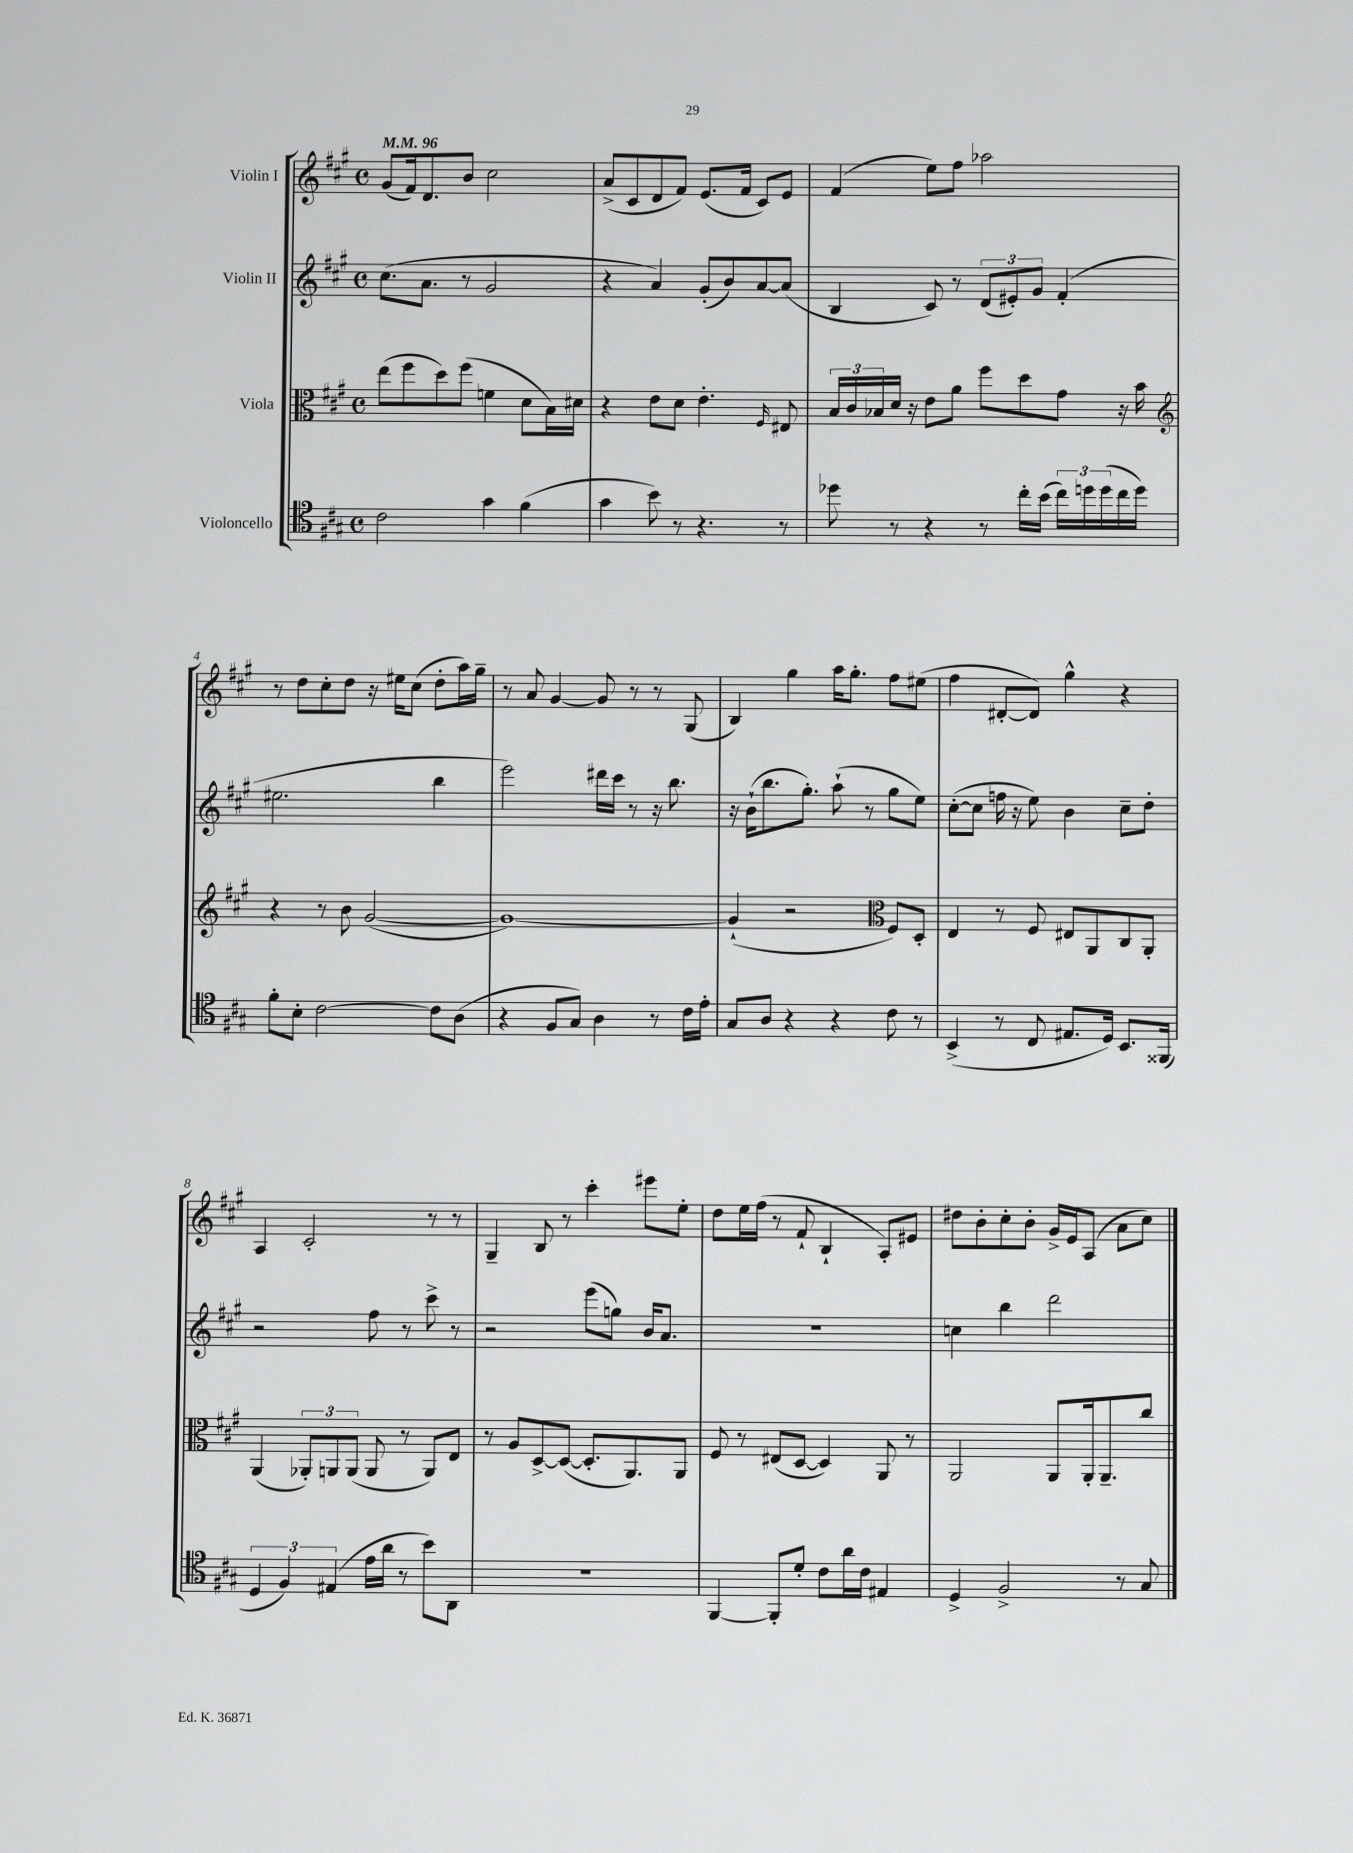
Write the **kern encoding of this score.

**kern	**kern	**kern	**kern
*part4	*part3	*part2	*part1
*staff4	*staff3	*staff2	*staff1
*I"Violoncello	*I"Viola	*I"Violin II	*I"Violin I
*clefC4	*clefC3	*clefG2	*clefG2
*k[f#c#g#]	*k[f#c#g#]	*k[f#c#g#]	*k[f#c#g#]
*M4/4	*M4/4	*M4/4	*M4/4
*met(c)	*met(c)	*met(c)	*met(c)
*MM96	*MM96	*MM96	*MM96
=1	=1	=1	=1
2c#\	(8ee\L	(8.cc#\L	(8g#/L
.	8ff#\	.	16f#/k)
.	.	8.a\J	8.d/
.	8dd\)	.	.
.	(8ff#\J	8r	8b/J
4g#\	4fn\	2g#/	2cc#\
(4f#\	8d\L	.	.
.	16B\L)	.	.
.	16d#X\JJ	.	.
=2	=2	=2	=2
4g#\	4r	4r	(8a^/L
.	.	.	8c#/
8b\)	8e\L	4a/)	8d/
8r	8d\J	.	8f#/J)
4.r	4.e'\	(8g#'/L	(8.e/L
.	.	8b/)	.
.	.	.	16f#/Jk
.	.	[8a/	8c#/L)
.	16qqF#/	.	.
8r	8E#X/	(8a/J]	8e/J
=3	=3	=3	=3
8dd-X\	24B/LL	4B/	(4f#/
.	24c#/	.	.
.	24B-X/	.	.
8r	16d/JJ	.	.
.	16r	.	.
4r	8e\L	8c#/)	8ee\L)
.	8a\J	8r	8ff#\J
8r	8ff#\L	(12d/L	2aa-X\
.	.	12e#X'/)	.
16cc#'\LL	8dd\	.	.
.	.	12g#/J	.
(16b\JJ	.	.	.
24cc#\LL)	8g#\J	(4f#'/	.
24ddn\	.	.	.
(24dd\	.	.	.
16cc#\	16r	.	.
16dd\JJ)	16b\	.	.
!!LO:LB:g=z
=4	=4	=4	=4
*	*clefG2	*	*
8f#'\L	4r	2.ee#X\	8r
8B'\J	.	.	8dd\L
[2c#\	8r	.	8cc#'\
.	8b\	.	8dd\J
.	([2g#/	.	16r
.	.	.	16ee#X\KL
.	.	.	(8cc#\J
8c#\L]	.	4bb\	8dd'\L
(8A\J	.	.	16aa\L)
.	.	.	16gg#~\JJ
=5	=5	=5	=5
4r	1g#_)	2eee\)	8r
.	.	.	8a/
8F#/L	.	.	[4g#/
8G#/J)	.	.	.
4A\	.	16ddd#X\LL	8g#/]
.	.	16ccc#\JJ	.
.	.	8r	8r
8r	.	16r	8r
.	.	8.bb\	.
16c#\LL	.	.	(8G#/
16e'\JJ	.	.	.
=6	=6	=6	=6
8G#/L	(4g#`/]	16r	4B/)
.	.	(16b`\KL	.
8A/J	.	8.bb\	.
4r	2r	.	4gg#\
.	.	8.gg#'\J)	.
4r	.	(8aa`\	16aa\KL
.	.	.	8.gg#'\J
.	.	8r	.
*	*clefC3	*	*
8c#\	8F#/L)	8gg#\L	8ff#\L
8r	8D'/J	8ee\J)	(8ee#X\J
=7	=7	=7	=7
(4BB^/	4E/	([8cc#'\L	4ff#\
.	.	8cc#\J]	.
8r	8r	16ffn\	[8d#X'/L
.	.	16r	.
8C#/	8F#/	8ee\)	8d#/J])
8.E#X/L	8E#X/L	4b\	4gg#^^\
.	8AA/	.	.
16D/Jk)	.	.	.
8.BB/L	8C#/	8cc#~\L	4r
.	8AA'/J	8dd'\J	.
(16FF##X/Jk	.	.	.
!!LO:LB:g=z
=8	=8	=8	=8
6D/	(4AA/	2r	4A/
6F#/)	.	.	.
.	12AA-X'/L)	.	2c#'/
(6E#X/	12AAn/	.	.
.	(12AA/J	.	.
16e\LL	8AA/	8ff#\	.
16a\JJ	.	.	.
8r	8r	8r	.
8b\L)	8AA/L)	8ccc#^\	8r
8AA\J	8E/J	8r	8r
=9	=9	=9	=9
1r	8r	2r	4G#~/
.	8A/L	.	.
.	[8D^/	.	8B/
.	(8D/J_	.	8r
.	8.D'/L]	(8eee\L	4ccc#'\
.	.	8ggn\J)	.
.	8.AA/)	.	.
.	.	16b/KL	8eee#X\L
.	.	8.a/J	.
.	8AA/J	.	8ee'\J
=10	=10	=10	=10
[4FF#/	8F#/	1r	8dd\L
.	8r	.	16ee\L
.	.	.	(16ff#\JJ
8FF#'/L]	(8E#X/L	.	8r
8d'/J	[8D/J	.	8f#`/
8c#\L	4D/])	.	4B`/
16a\L	.	.	.
16c#\JJ	.	.	.
4E#X/	8AA/	.	8A'/L)
.	8r	.	8e#X/J
=11	=11	=11	=11
4D^/	2AA/	4ccn\	8dd#X\L
.	.	.	8b'\
2F#^/	.	4bb\	8cc#'\
.	.	.	8b'\J
.	8AA/L	2ddd\	16g#^/LL
.	.	.	16e/J
.	16AA'/k	.	(8A/J
.	8.AA~/	.	.
8r	.	.	8a\L
8G#/	8cc#/J	.	8cc#\J)
==	==	==	==
*-	*-	*-	*-
